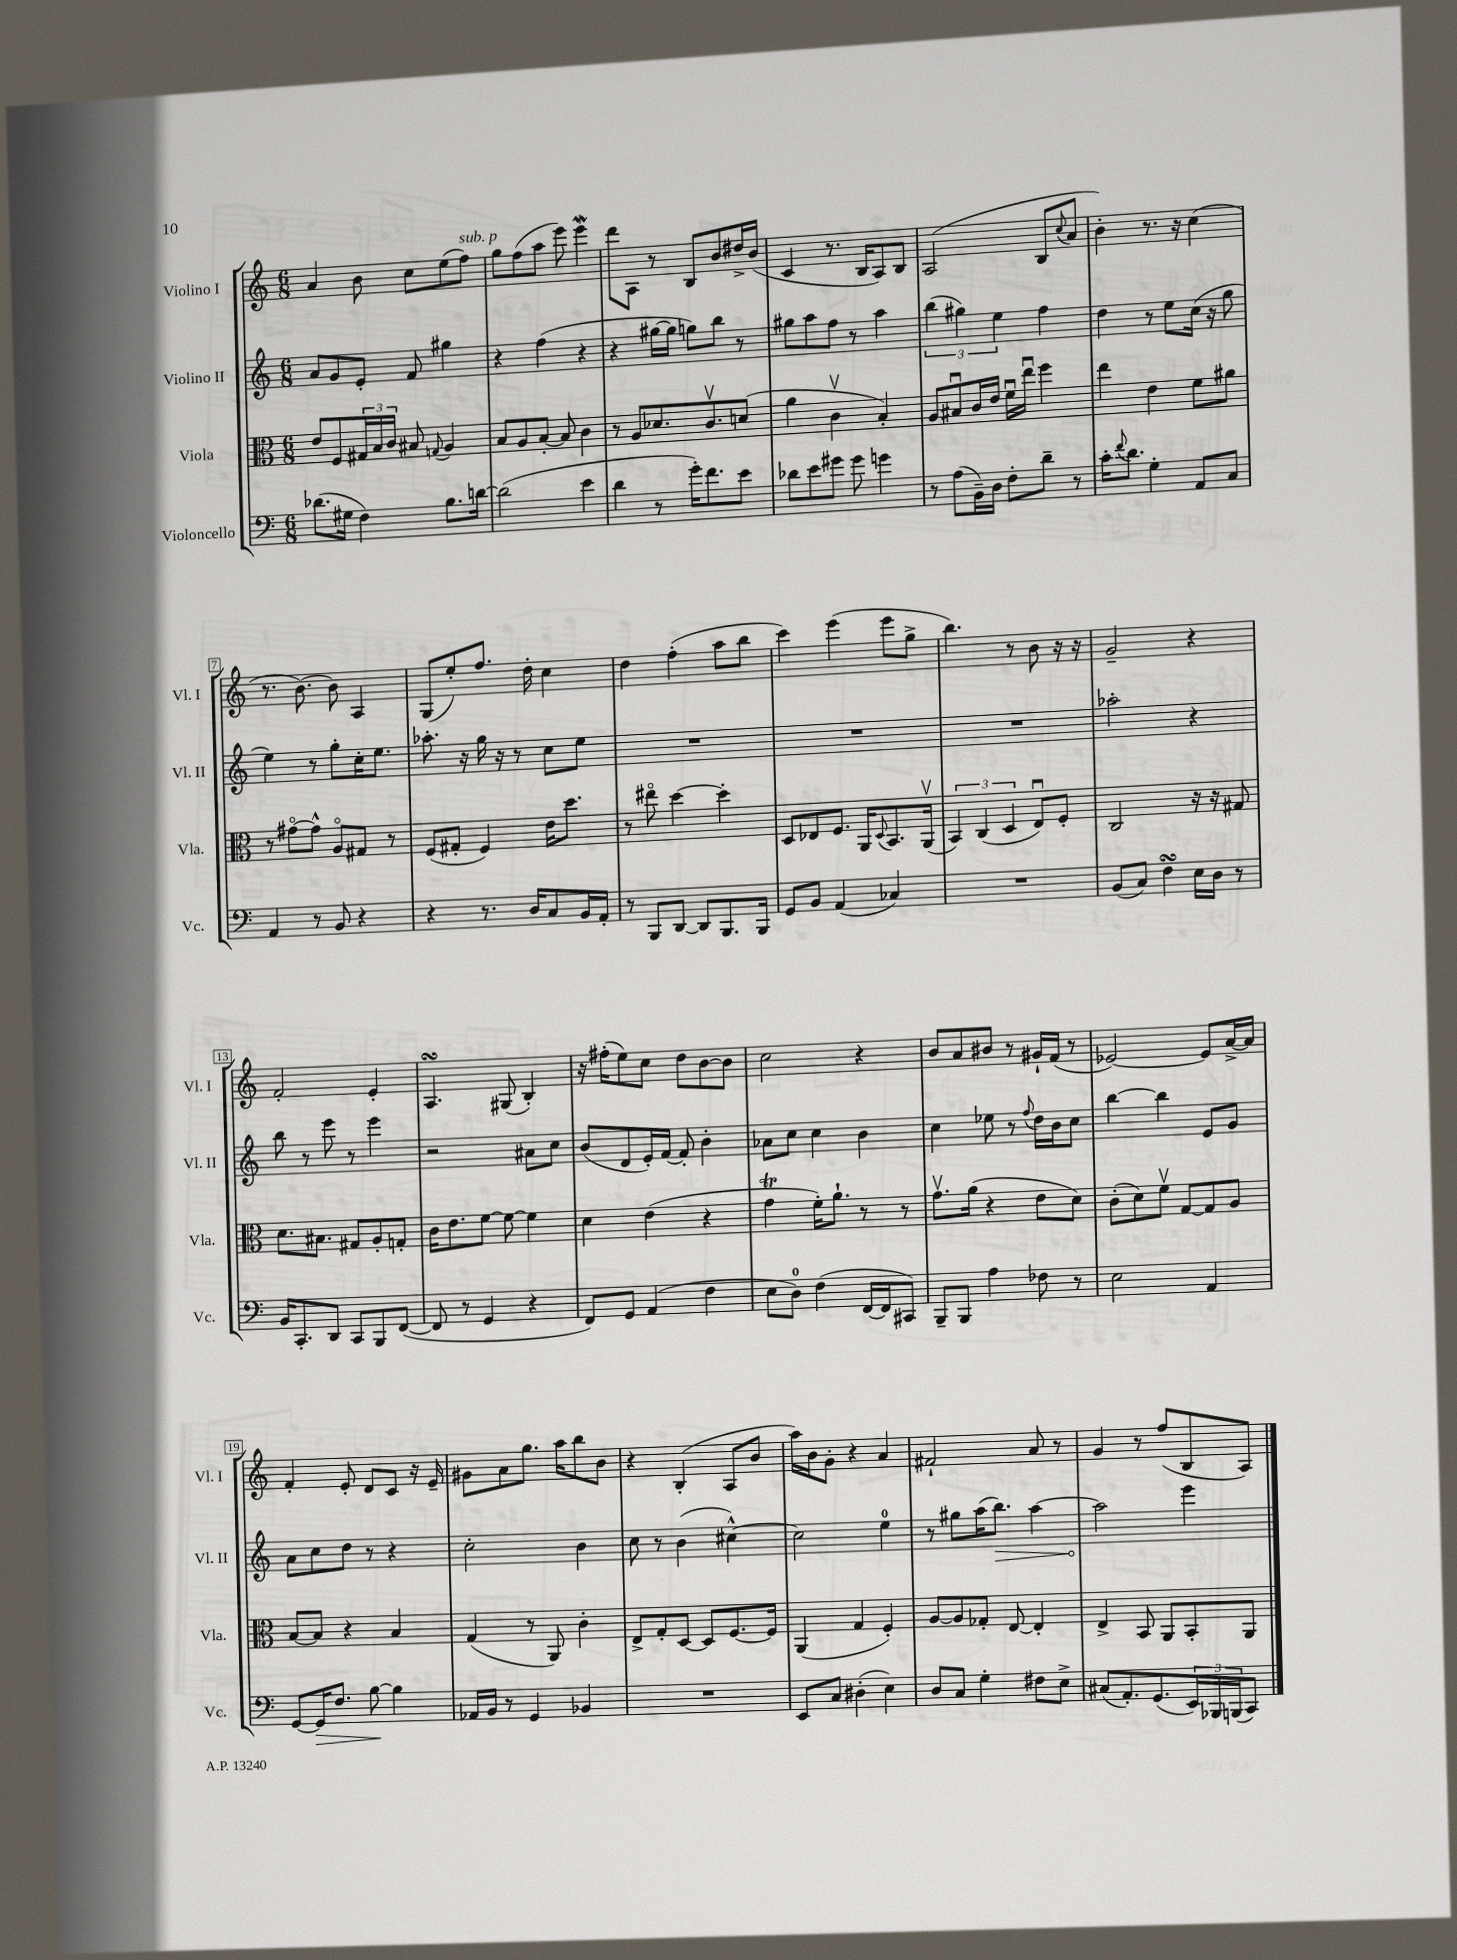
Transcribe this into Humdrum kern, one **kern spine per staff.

**kern	**dynam	**kern	**kern	**dynam	**kern
*part4	*part4	*part3	*part2	*part2	*part1
*staff4	*staff4	*staff3	*staff2	*staff2	*staff1
*I"Violoncello	*	*I"Viola	*I"Violino II	*	*I"Violino I
*I'Vc.	*	*I'Vla.	*I'Vl. II	*	*I'Vl. I
*clefF4	*	*clefC3	*clefG2	*	*clefG2
*k[]	*	*k[]	*k[]	*	*k[]
*M6/8	*	*M6/8	*M6/8	*	*M6/8
=1	=1	=1	=1	=1	=1
(8.d-X\L	.	8e/L	8a/L	.	4a/
.	.	8F/	8g/	.	.
16G#X\Jk	.	.	.	.	.
4F\)	.	24G#X/L	8e'/J	.	8b\
.	.	24B/	.	.	.
.	.	24c/JJ	.	.	.
.	.	8B#X/	8f/	.	8cc\L
.	.	8qqGn/	.	.	.
8.B\L	.	4A/	4gg#X\	.	(8ee\
!	!	!	!	!	!LO:TX:a:i:t=sub. p
.	.	.	.	.	8ff\J)
[16dn\Jk	.	.	.	.	.
=2	=2	=2	=2	=2	=2
(2d\]	.	8B/L	4r	.	8gg\L
.	.	8A/	.	.	(8ff\
.	.	[8B'/J	(4ff\	.	8aa\J
.	.	8B/]	.	.	8eee\)
4e\	.	4c\	4r	.	4eeeW\
=3	=3	=3	=3	=3	=3
4d\	.	8r	4r	.	8ddd\L
.	.	8A/L	.	.	8A\J
8r	.	8.d-X/	[16gg#X\LL	.	8r
.	.	.	16gg#\JJ]	.	.
16g'\KL)	.	.	8ggn\L)	.	8B/L
8.f\	.	8.cv/	.	.	.
.	.	.	8bb\J	.	8b/
8e\J	.	(8dn/J	8r	.	16dd#X^/L
.	.	.	.	.	(16b/JJ
=4	=4	=4	=4	=4	=4
8d-X\L	.	4a\	8gg#X\L	.	4c/
8e\	.	.	8aa\	.	.
8g#X\J	.	4cv\	8ff\J	.	8.r
8g#\	.	.	8r	.	.
.	.	.	.	.	16B/KL
4gn\	.	4B'/)	4aa\	.	8A/)
.	.	.	.	.	8B/J
=5	=5	=5	=5	=5	=5
8r	.	8A/L	(6bb\	.	(2A/
(8A\L	.	8B#Xu/	.	.	.
.	.	.	6gg#X\)	.	.
16BB~\L)	.	16c/L	.	.	.
16D\JJ	.	16e/JJ	.	.	.
.	.	.	6ee\	.	.
8F'\L	.	16fu\LL	.	.	.
.	.	16eeu\JJ	.	.	.
8d~\J	.	4ff\	4ff\	.	8B/L
.	.	.	.	.	8qqcc/
8r	.	.	.	.	8a/J
=6	=6	=6	=6	=6	=6
16c'\KL	.	4ee\	4dd\	.	4b'\)
8qqf/	.	.	.	.	.
8.d\J	.	.	.	.	.
4G'\	.	4e\	8r	.	8.r
.	.	.	8ee\L	.	.
.	.	.	.	.	16r
8AA/L	.	8f\L	(16cc\Jk	.	(4cc\
.	.	.	16r	.	.
8C/J	.	8a#X\J	8gg\	.	.
!!LO:LB:g=z
=7	=7	=7	=7	=7	=7
4AA/	.	8r	4ee\)	.	8.r
.	.	[8g#X\L	.	.	.
.	.	.	.	.	[8.b\)
8r	.	8g#^^\J]	8r	.	.
8BB/	.	8A/L	8gg'\L	.	8b\]
4r	.	8G#X/J	16cc'\K	.	4A/
.	.	.	8.ee\J	.	.
.	.	8r	.	.	.
=8	=8	=8	=8	=8	=8
4r	.	(8F/L	8.aa-X'\	.	(8G/L
.	.	8G#X'/J	.	.	8ee'/)
.	.	.	16r	.	.
8.r	.	4F/)	16gg\	.	8.ff/J
.	.	.	16r	.	.
.	.	.	8r	.	.
16D/KL	.	.	.	.	16dd'\
8C/	.	16e\KL	8cc\L	.	4cc\
.	.	8.dd\J	.	.	.
16BB/L	.	.	8ee\J	.	.
16AA'/JJ	.	.	.	.	.
=9	=9	=9	=9	=9	=9
8r	.	8r	2.r	.	4dd\
8BBB/L	.	8ee#X\	.	.	.
[8DD/J	.	[4dd\	.	.	(4ff'\
8DD/L]	.	.	.	.	.
8.BBB/	.	4dd'\]	.	.	8aa\L
.	.	.	.	.	8bb\J
16BBB/Jk	.	.	.	.	.
=10	=10	=10	=10	=10	=10
8GG/L	.	8D/L	2.r	.	4ccc\)
8BB/J	.	8E-X/	.	.	.
(4AA/	.	8.F/J	.	.	(4eee\
.	.	16AA/KL	.	.	.
.	.	8qqD/	.	.	.
4C-X/)	.	8.BB/	.	.	8eee\L
.	.	.	.	.	8gg^\J
.	.	(16AAv/Jk	.	.	.
=11	=11	=11	=11	=11	=11
2.r	.	6BB/)	2.r	.	4.bb\)
.	.	(6C/	.	.	.
.	.	6D/	.	.	.
.	.	.	.	.	8r
.	.	8Eu/L)	.	.	8b\
.	.	8F'/J	.	.	16r
.	.	.	.	.	16r
=12	=12	=12	=12	=12	=12
(8BB/L	.	2C/	2aa-X'\	.	2g~/
8C/J)	.	.	.	.	.
4FsSSs\	.	.	.	.	.
16E\LL	.	16r	4r	.	4r
16D\JJ	.	16r	.	.	.
8r	.	8G#X/	.	.	.
!!LO:LB:g=z
=13	=13	=13	=13	=13	=13
16BB/KL	.	8.d\L	8bb\	.	2f'/
8.CC'/	.	.	.	.	.
.	.	.	8r	.	.
.	.	8.B#X\J	.	.	.
8DD/J	.	.	8eee\	.	.
8CC/L	.	8G#X/L	8r	.	.
8BBB/	.	8A'/	4eee\	.	4e'/
([8FF/J	.	8Gn'/J	.	.	.
=14	=14	=14	=14	=14	=14
8FF/]	.	16c\KL	2r	.	4.AsSSS/
.	.	8.e\	.	.	.
8r	.	.	.	.	.
4GG/	.	[8f\J	.	.	.
.	.	8f\_	.	.	(8G#X/
4r	.	4f\]	8a#X\L	.	4B'/)
.	.	.	8cc\J	.	.
=15	=15	=15	=15	=15	=15
8FF/L)	.	4d\	(8b/L	.	16r
.	.	.	.	.	(16ff#X'\KL
8GG/J	.	.	8d/	.	8ee\)
(4AA/	.	(4e\	16e'/L)	.	8cc\J
.	.	.	[16f/JJ	.	.
.	.	.	8f'/]	.	8dd\L
4F\	.	4r	4b'\	.	[8b\
.	.	.	.	.	8b\J]
=16	=16	=16	=16	=16	=16
8E\L	.	4gT\	8a-X\L	.	2cc\
8D\J)	.	.	8cc\J	.	.
(4F\	.	16f'\KL)	4cc\	.	.
.	.	8.a`\J	.	.	.
[16FF/LL	.	8r	4b\	.	4r
16FF/J]	.	.	.	.	.
8CC#X/J)	.	8r	.	.	.
=17	=17	=17	=17	=17	=17
8BBB~/L	.	8.gv\L	4cc\	.	8b/L
8BBB/J	.	.	.	.	8a/
.	.	(16a\Jk	.	.	.
4A\	.	4r	8ee-X\	.	8b#X/J
.	.	.	8r	.	8r
.	.	.	8qqff/	.	.
8F-X\	.	8e\L	16dd\LL	.	16g#X`/LL
.	.	.	16b\J	.	(16f/JJ
8r	.	8d\J)	8cc\J	.	8r
=18	=18	=18	=18	=18	=18
2E\	.	(8c'\L	[4bb\	.	[2e-X/)
.	.	8d\)	.	.	.
.	.	8fv\J	4bb\]	.	.
.	.	[8G/L	.	.	.
4AA/	.	8G/]	8e/L	.	8e-/L]
.	.	8A/J	8g/J	.	[16a^/L
.	.	.	.	.	16a/JJ]
!!LO:LB:g=z
=19	=19	=19	=19	=19	=19
[8GG/L	.	[8B/L	8a\L	.	4f'/
!	!LO:HP:b	!	!	!	!
16GG/K]	>	8B/J]	8cc\	.	.
8.F/J	.	.	.	.	.
.	.	4r	8dd\J	.	8e'/
[8B\	.	.	8r	.	8d/L
4B\]	]	4B/	4r	.	8c/J
.	.	.	.	.	16r
.	.	.	.	.	16e~/
=20	=20	=20	=20	=20	=20
16AA-X/LL	.	(4G/	2cc'\	.	8g#X\L
16BB/JJ	.	.	.	.	.
8r	.	.	.	.	8a\
4GG/	.	8r	.	.	8.gg\J
.	.	8AA/)	.	.	.
.	.	.	.	.	16aa\KL
4BB-X/	.	4c'\	4b\	.	8bb\
.	.	.	.	.	8b\J
=21	=21	=21	=21	=21	=21
2.r	.	8E^/L	8cc\	.	4r
.	.	8G'/	8r	.	.
.	.	[8D/J	(4b\	.	(4B'/
.	.	8D/L]	.	.	.
.	.	[8.F/	[4cc#X^^\)	.	8A/L
.	.	.	.	.	8b/J
.	.	16F/Jk]	.	.	.
=22	=22	=22	=22	=22	=22
8EE/L	.	(4AA/	2cc#\]	.	16aa\LL)
.	.	.	.	.	16b\J
8C/J	.	.	.	.	8g'\J
(4D#X'\	.	4G/	.	.	4r
4E\)	.	4F'/)	4ee\	.	4a/
=23	=23	=23	=23	=23	=23
8D/L	.	[8A/L	8r	.	2f#X`/
8C/J	.	8A/]	8gg#X\L	.	.
4G'\	.	8G-X'/J	(16aa\K	.	.
!	!	!	!	!LO:HP:b	!
.	.	.	8.bb\J)	>	.
.	.	[8E/	.	.	.
8F#X\L	.	4E'/]	[4aa\	.	8a/
8E^\J	.	.	.	.	8r
=24	=24	=24	=24	=24	=24
(8C#X/L	.	4E^/	2aa\]	.	4g/
8.AA'/)	.	.	.	.	.
.	.	8BB/	.	.	8r
(8.GG/	.	.	.	.	.
.	.	8AA/L	.	.	(8ff/L
24EE/L)	.	8BB'/	4eee\	]	8B/
24BBB-X/	.	.	.	.	.
(24BBBn/J	.	.	.	.	.
8CC/J)	.	8AA/J	.	.	8A/J)
==	==	==	==	==	==
*-	*-	*-	*-	*-	*-
